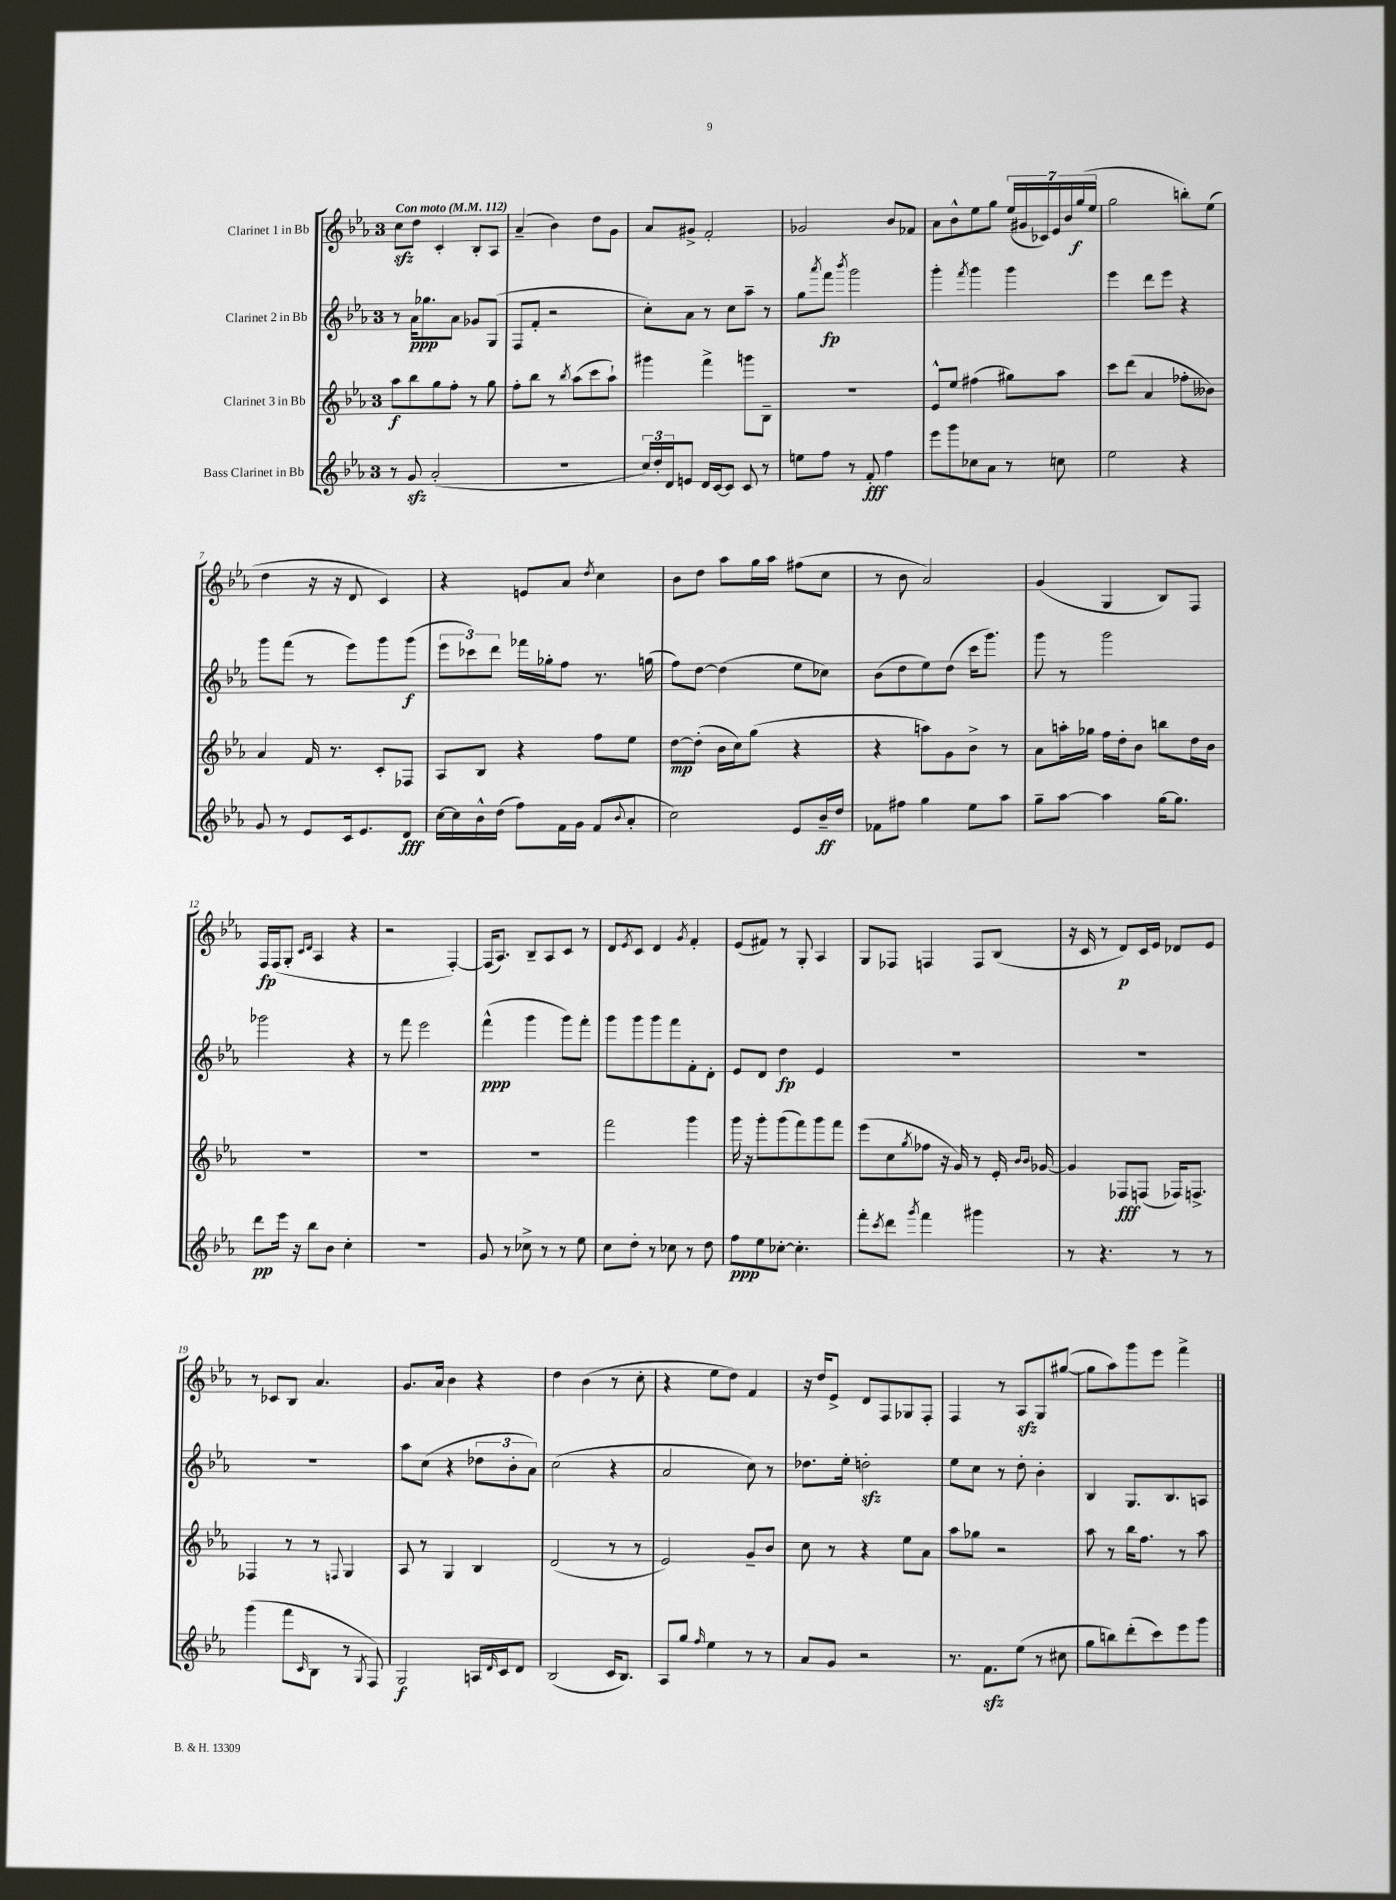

**kern	**dynam	**kern	**dynam	**kern	**dynam	**kern	**dynam
*part4	*part4	*part3	*part3	*part2	*part2	*part1	*part1
*staff4	*staff4	*staff3	*staff3	*staff2	*staff2	*staff1	*staff1
*I"Bass Clarinet in Bb	*	*I"Clarinet 3 in Bb	*	*I"Clarinet 2 in Bb	*	*I"Clarinet 1 in Bb	*
*clefG2	*	*clefG2	*	*clefG2	*	*clefG2	*
*k[b-e-a-]	*	*k[b-e-a-]	*	*k[b-e-a-]	*	*k[b-e-a-]	*
*M3/4	*	*M3/4	*	*M3/4	*	*M3/4	*
*MM112	*	*MM112	*	*MM112	*	*MM112	*
=1	=1	=1	=1	=1	=1	=1	=1
!	!	!	!	!	!	!LO:TX:a:B:t=Con moto	!
8r	.	8aa-\L	f	8r	.	8cczz\L	.
8gzz/	.	8bb-\	.	16a-\KL	ppp	8dd\J	.
.	.	.	.	8.gg-X\	.	.	.
(2a-'/	.	8gg\	.	.	.	4c'/	.
.	.	8ff'\J	.	8a-\J	.	.	.
.	.	8r	.	8g-X/L	.	8B-'/L	.
.	.	8gg\	.	(8G/J	.	8A-/J	.
=2	=2	=2	=2	=2	=2	=2	=2
2.r	.	8ff'\L	.	8F/L	.	(4a-~/	.
.	.	8bb-\J	.	8f'/J	.	.	.
.	.	8r	.	2r	.	4b-\)	.
.	.	8qbb-/	.	.	.	.	.
.	.	(8aa-\L	.	.	.	.	.
.	.	8ccc\	.	.	.	8dd\L	.
.	.	8aa-`\J)	.	.	.	8g\J	.
=3	=3	=3	=3	=3	=3	=3	=3
24cc/LL)	.	4ggg#X\	.	8cc'\L)	.	8a-/L	.
24dd'/	.	.	.	.	.	.	.
24d/J	.	.	.	.	.	.	.
8en/J	.	.	.	8a-\J	.	8g#X^/J	.
16d/LL	.	4fff^\	.	8r	.	2f'/	.
[16c/J	.	.	.	.	.	.	.
8c/J]	.	.	.	8cc\L	.	.	.
8c/	.	8gggn\L	.	8aa-~\J	.	.	.
8r	.	8B-~\J	.	8r	.	.	.
=4	=4	=4	=4	=4	=4	=4	=4
8een\L	.	2.r	.	8gg\L	.	2g-X/	.
.	.	.	.	8qaaa-/	.	.	.
8ff\J	.	.	.	8fff\J	fp	.	.
.	.	.	.	8qbbb-/	.	.	.
8r	.	.	.	2ggg\	.	.	.
8f'/	fff	.	.	.	.	.	.
4ff\	.	.	.	.	.	8b-/L	.
.	.	.	.	.	.	8f-X/J	.
=5	=5	=5	=5	=5	=5	=5	=5
8eee-\L	.	8e-^^/L	.	4ggg'\	.	8a-\L	.
8ggg\	.	8ee-/J	.	.	.	8b-^^\	.
.	.	.	.	8qfff/	.	.	.
8cc-X\	.	(4ff#X\	.	4ggg\	.	8ee-\	.
8a-\J	.	.	.	.	.	8gg\J	.
8r	.	8gg#X\L)	.	4ggg\	.	(28ee-/LL	.
.	.	.	.	.	.	28g#X/	.
.	.	.	.	.	.	28c-X/)	.
.	.	.	.	.	.	28e-/	.
8ccn\	.	8aa-\J	.	.	.	.	.
.	.	.	.	.	.	28b-/	.
.	.	.	.	.	.	(28gg/	f
.	.	.	.	.	.	28ee-/JJ	.
=6	=6	=6	=6	=6	=6	=6	=6
2ee-\	.	8ccc\L	.	4eee-\	.	2gg\	.
.	.	(8ddd\J	.	.	.	.	.
.	.	4a-/	.	8ddd\L	.	.	.
.	.	.	.	8eee-\J	.	.	.
4r	.	8ff-X'\L	.	4r	.	8bbn'\L)	.
.	.	8b--X\J)	.	.	.	(8ee-\J	.
!!LO:LB:g=z
=7	=7	=7	=7	=7	=7	=7	=7
8g/	.	4a-/	.	8ggg\L	.	4dd\	.
8r	.	.	.	(8fff\J	.	.	.
8e-/L	.	16f/	.	8r	.	16r	.
.	.	8.r	.	.	.	16r	.
16c/k	.	.	.	8eee-\L)	.	8d/	.
8.e-/	.	.	.	.	.	.	.
.	.	8c'/L	.	8ggg\	.	4c/)	.
8d/J	fff	8F-X/J	.	(8ggg\J	f	.	.
=8	=8	=8	=8	=8	=8	=8	=8
[16cc\LL	.	8A-/L	.	12eee-\L	.	4r	.
16cc\]	.	.	.	.	.	.	.
.	.	.	.	12ccc-X\)	.	.	.
16b-^^\	.	8B-/J	.	.	.	.	.
.	.	.	.	12ddd\J	.	.	.
(16dd\JJ	.	.	.	.	.	.	.
8ff\L)	.	4r	.	16fff-X\LL	.	8en/L	.
.	.	.	.	16gg-X'\J	.	.	.
16f\L	.	.	.	8ff\J	.	8a-/J	.
16g\JJ	.	.	.	.	.	.	.
.	.	.	.	.	.	8qdd/	.
(8f/L	.	8ff\L	.	8.r	.	4cc\	.
8qqb-/	.	.	.	.	.	.	.
8a-'/J	.	8ee-\J	.	.	.	.	.
.	.	.	.	(16ggn\	.	.	.
=9	=9	=9	=9	=9	=9	=9	=9
2cc\)	.	[8dd\L	mp	8ff\L)	.	8b-\L	.
.	.	(8dd'\J]	.	[8dd\J	.	8dd\J	.
.	.	16b-\LL	.	(4dd\]	.	8aa-\L	.
.	.	16cc\J)	.	.	.	.	.
.	.	(8gg\J	.	.	.	16gg\L	.
.	.	.	.	.	.	16aa-\JJ	.
8e-/L	.	4r	.	8ee-\L	.	(8ff#X\L	.
16b-~/L	ff	.	.	8cc-X\J)	.	8cc\J	.
16dd/JJ	.	.	.	.	.	.	.
=10	=10	=10	=10	=10	=10	=10	=10
8f-X\L	.	4r	.	(8b-\L	.	8r	.
8ff#X\J	.	.	.	8dd\	.	8b-\	.
4gg\	.	8aan\L)	.	8ee-\)	.	2a-/)	.
.	.	8g\	.	(8dd\J	.	.	.
8ee-\L	.	8b-^\J	.	16ccc\KL	.	.	.
.	.	.	.	8.ggg\J)	.	.	.
8aa-\J	.	8r	.	.	.	.	.
=11	=11	=11	=11	=11	=11	=11	=11
8gg~\L	.	8a-\L	.	8ggg\	.	(4g/	.
[8aa-\J	.	16aan'\L	.	8r	.	.	.
.	.	16gg-X\JJ	.	.	.	.	.
4aa-\]	.	16ff\LL	.	2ggg\	.	4G/	.
.	.	16dd'\J	.	.	.	.	.
.	.	8b-\J	.	.	.	.	.
[16gg\KL	.	8bbn\L	.	.	.	8B-/L)	.
8.gg\J]	.	.	.	.	.	.	.
.	.	16dd\L	.	.	.	8F/J	.
.	.	16b-\JJ	.	.	.	.	.
!!LO:LB:g=z
=12	=12	=12	=12	=12	=12	=12	=12
8ddd\L	pp	2.r	.	2ggg-X\	.	16F/LL	fp
.	.	.	.	.	.	(16F/J	.
16eee-\Jk	.	.	.	.	.	8G'/J	.
16r	.	.	.	.	.	.	.
.	.	.	.	.	.	16qqc/LL	.
.	.	.	.	.	.	16qqd/JJ	.
8bb-\L	.	.	.	.	.	4A-/	.
8b-\J	.	.	.	.	.	.	.
4cc'\	.	.	.	4r	.	4r	.
=13	=13	=13	=13	=13	=13	=13	=13
2.r	.	2.r	.	8r	.	2r	.
.	.	.	.	8fff\	.	.	.
.	.	.	.	2eee-\	.	.	.
.	.	.	.	.	.	[4F'/)	.
=14	=14	=14	=14	=14	=14	=14	=14
8g/	.	2.r	.	(4fff^^\	ppp	(16F/KL]	.
.	.	.	.	.	.	8.A-/J)	.
8r	.	.	.	.	.	.	.
8cc-X^\	.	.	.	4ggg\	.	8B-~/L	.
8r	.	.	.	.	.	8A-/	.
8r	.	.	.	8ggg\L)	.	8c/J	.
8ee-\	.	.	.	8fff'\J	.	8r	.
=15	=15	=15	=15	=15	=15	=15	=15
8cc\L	.	2fff\	.	8ggg\L	.	8d/L	.
.	.	.	.	.	.	8qe-/	.
8dd'\J	.	.	.	8ggg\	.	8c/J	.
8r	.	.	.	8ggg\	.	4d/	.
8cc-X\	.	.	.	8fff\	.	.	.
.	.	.	.	.	.	8qg/	.
8r	.	4ggg\	.	8f'\	.	4f'/	.
8dd\	.	.	.	8d'\J	.	.	.
=16	=16	=16	=16	=16	=16	=16	=16
8ff\L	ppp	16ggg\	.	8e-/L	.	(8e-/L	.
.	.	16r	.	.	.	.	.
8ee-\	.	8ggg'\L	.	8d/J	.	8f#X/J)	.
[8cc-X'\J	.	(8ggg\	.	4dd\	fp	8r	.
4.cc-'\]	.	8fff\)	.	.	.	8G'/	.
.	.	8ggg\	.	4e-/	.	4A-/	.
.	.	8fff\J	.	.	.	.	.
=17	=17	=17	=17	=17	=17	=17	=17
8fff'\L	.	(8eee-\L	.	2.r	.	8G/L	.
8qccc/	.	.	.	.	.	.	.
8ddd\J	.	8cc\	.	.	.	8F-X/J	.
8qggg/	.	8qgg/	.	.	.	.	.
4fff\	.	8ff-X\J	.	.	.	4Fn/	.
.	.	16r	.	.	.	.	.
.	.	16g/)	.	.	.	.	.
4ggg#X\	.	8r	.	.	.	8F/L	.
.	.	16e-'/	.	.	.	(8B-/J	.
.	.	16qqb-/LL	.	.	.	.	.
.	.	16qqb-/JJ	.	.	.	.	.
.	.	[16g-X/	.	.	.	.	.
=18	=18	=18	=18	=18	=18	=18	=18
8r	.	4g-/]	.	2.r	.	16r	.
.	.	.	.	.	.	16c/	.
4.r	.	.	.	.	.	8r	.
.	.	8F-X/L	fff	.	.	8d/L)	p
.	.	(8Fn/J	.	.	.	16c/L	.
.	.	.	.	.	.	16e-/JJ	.
8r	.	16F-X/KL)	.	.	.	8d-X/L	.
.	.	8.Fn^/J	.	.	.	.	.
8r	.	.	.	.	.	8e-/J	.
!!LO:LB:g=z
=19	=19	=19	=19	=19	=19	=19	=19
(4ggg\	.	4F-X/	.	2.r	.	8r	.
.	.	.	.	.	.	8c-X/L	.
8fff\L	.	8r	.	.	.	8B-/J	.
16qqc/	.	.	.	.	.	.	.
8B-\J	.	8r	.	.	.	4.a-/	.
.	.	8qqFn/	.	.	.	.	.
8r	.	4G/	.	.	.	.	.
8qG/	.	.	.	.	.	.	.
8F/)	.	.	.	.	.	.	.
=20	=20	=20	=20	=20	=20	=20	=20
2G/	f	8A-/	.	8aa-\L	.	8.g/L	.
.	.	8r	.	(8cc\J	.	.	.
.	.	.	.	.	.	16a-/Jk	.
.	.	4G/	.	4r	.	4b-\	.
16An/LL	.	4B-/	.	12dd-X\L	.	4r	.
16qqd/	.	.	.	.	.	.	.
16c/J	.	.	.	.	.	.	.
.	.	.	.	12b-'\	.	.	.
8d/J	.	.	.	.	.	.	.
.	.	.	.	12a-\J)	.	.	.
=21	=21	=21	=21	=21	=21	=21	=21
(2B-/	.	(2d/	.	(2cc\	.	4dd\	.
.	.	.	.	.	.	(4b-\	.
16c/KL	.	8r	.	4r	.	8r	.
8.B-/J)	.	.	.	.	.	.	.
.	.	8r	.	.	.	8cc'\	.
=22	=22	=22	=22	=22	=22	=22	=22
8A-/L	.	2e-/)	.	2a-/	.	4r	.
8gg/J	.	.	.	.	.	.	.
16qqff/	.	.	.	.	.	.	.
4ee-\	.	.	.	.	.	8ee-\L	.
.	.	.	.	.	.	8dd\J)	.
8r	.	8g~/L	.	8cc\)	.	4f/	.
8r	.	8b-/J	.	8r	.	.	.
=23	=23	=23	=23	=23	=23	=23	=23
8a-/L	.	8cc\	.	8.dd-X\L	.	16r	.
.	.	.	.	.	.	16dd/KL	.
8g/J	.	8r	.	.	.	8e-^/J	.
.	.	.	.	16ee-'\Jk	.	.	.
2r	.	4r	.	2ddnzz'\	.	8d/L	.
.	.	.	.	.	.	8F/	.
.	.	8ee-\L	.	.	.	8G-X/	.
.	.	8a-\J	.	.	.	8F'/J	.
=24	=24	=24	=24	=24	=24	=24	=24
8.r	.	8aa-\L	.	8ee-\L	.	4F/	.
.	.	8gg-X\J	.	8cc\J	.	.	.
8.fzz\L	.	.	.	.	.	.	.
.	.	2r	.	8r	.	8r	.
(8ee-\J	.	.	.	8dd'\	.	8A-zz/L	.
8r	.	.	.	4b-'\	.	8G/	.
8cc#X\	.	.	.	.	.	([8gg#X/J	.
=25	=25	=25	=25	=25	=25	=25	=25
8gg\L	.	8aa-\	.	4B-/	.	8gg#\L]	.
8bbn\)	.	8r	.	.	.	8aa-\)	.
(8ddd'\	.	16bb-\KL	.	8.G/L	.	8ggg\	.
.	.	8.ff\J	.	.	.	.	.
8ccc\)	.	.	.	.	.	8eee-\J	.
.	.	.	.	8.B-/	.	.	.
8eee-\	.	8r	.	.	.	4fff^\	.
8ggg\J	.	8aa-\	.	8An/J	.	.	.
==	==	==	==	==	==	==	==
*-	*-	*-	*-	*-	*-	*-	*-
